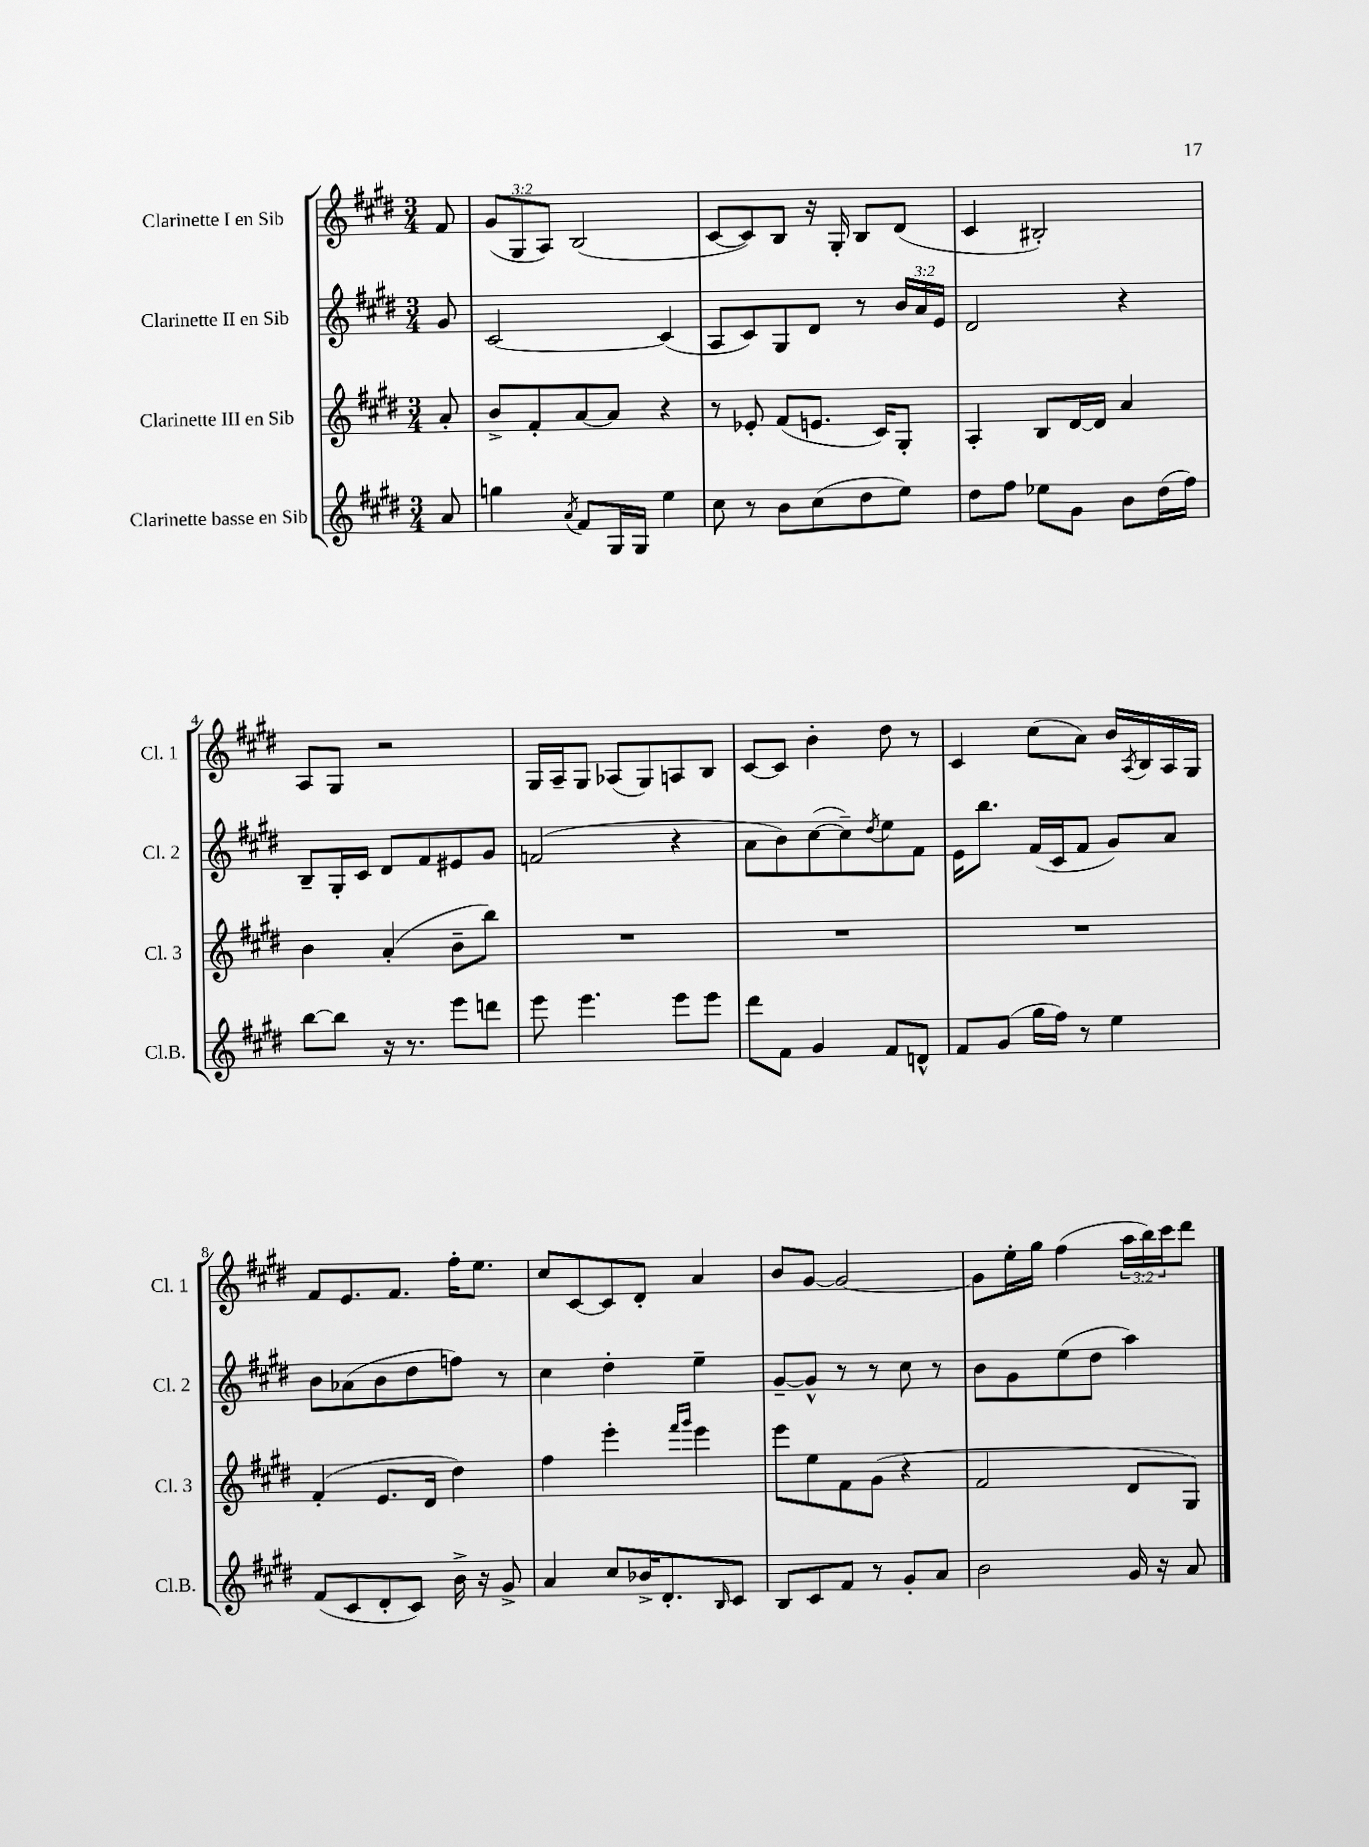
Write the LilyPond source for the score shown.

<<
\new StaffGroup <<
\new Staff = "s0" \with { instrumentName = "Clarinette I en Sib" shortInstrumentName = "Cl. 1" } {
    \clef treble \key e \major \numericTimeSignature \time 3/4 \override Staff.TupletNumber.text = #tuplet-number::calc-fraction-text \partial 8
    fis'8 |
    \tuplet 3/2 { gis'8( gis8 a8) } b2( |
    cis'8~ cis'8) b8 r16 gis16-. b8 dis'8( |
    cis'4 bis2-.) |
    a8 gis8 r2 |
    gis16 a16-- gis8 aes8( gis8) a8 b8 |
    cis'8~ cis'8 b'4-. dis''8 r8 |
    cis'4 cis''8( a'8) b'16 \acciaccatura { a8 } b16 a16 gis16 |
    fis'8 e'8. fis'8. fis''16-. e''8. |
    cis''8 cis'8~ cis'8 dis'8-. a'4 |
    b'8 gis'8~ gis'2~ |
    gis'8 e''16-. gis''16 fis''4( \tuplet 3/2 { a''16 b''16) cis'''16 } dis'''8 \bar "|." |
}
\new Staff = "s1" \with { instrumentName = "Clarinette II en Sib" shortInstrumentName = "Cl. 2" } {
    \clef treble \key e \major \numericTimeSignature \time 3/4 \override Staff.TupletNumber.text = #tuplet-number::calc-fraction-text \partial 8
    gis'8 |
    cis'2~ cis'4( |
    a8 cis'8) gis8 dis'8 r8 \tuplet 3/2 { b'16 a'16 e'16 } |
    dis'2 r4 |
    b8-- gis16-. cis'16 dis'8 fis'8 eis'8 gis'8 |
    f'2( r4 |
    a'8 b'8) cis''8~( cis''8--) \acciaccatura { dis''8 } e''8 fis'8 |
    e'16 b''8. fis'16( cis'16 fis'8 gis'8) a'8 |
    b'8 aes'8( b'8 dis''8 f''8) r8 |
    cis''4 dis''4-. e''4-- |
    gis'8~-- gis'8-^ r8 r8 cis''8 r8 |
    b'8 gis'8 e''8( dis''8 a''4) \bar "|." |
}
\new Staff = "s2" \with { instrumentName = "Clarinette III en Sib" shortInstrumentName = "Cl. 3" } {
    \clef treble \key e \major \numericTimeSignature \time 3/4 \partial 8
    a'8-. |
    b'8-> fis'8-. a'8~ a'8 r4 |
    r8 ees'8-. fis'8( e'8. cis'16) gis8-. |
    a4-. b8 dis'16~ dis'16 a'4 |
    b'4 a'4-.( b'8-- b''8) |
    R2. |
    R2. |
    R2. |
    fis'4-.( e'8. dis'16 dis''4) |
    fis''4 e'''4-. \grace { fis'''16 gis'''16 } e'''4 |
    e'''8 e''8 fis'8 gis'8( r4 |
    fis'2 dis'8 gis8) \bar "|." |
}
\new Staff = "s3" \with { instrumentName = "Clarinette basse en Sib" shortInstrumentName = "Cl.B." } {
    \clef treble \key e \major \numericTimeSignature \time 3/4 \partial 8
    a'8 |
    g''4 \acciaccatura { a'8 } fis'8 gis16 gis16 e''4 |
    cis''8 r8 b'8 cis''8( dis''8 e''8) |
    dis''8 fis''8 ees''8 gis'8 b'8 dis''16( fis''16) |
    b''8~ b''8 r16 r8. e'''8 d'''8 |
    e'''8 e'''4. e'''8 e'''8 |
    dis'''8 fis'8 gis'4 fis'8 d'8-^ |
    fis'8 gis'8( gis''16 fis''16) r8 e''4 |
    fis'8( cis'8 dis'8-. cis'8) b'16-> r16 gis'8-> |
    a'4 cis''8 bes'16-> dis'8.-. \grace { b16 } cis'8 |
    b8 cis'8 fis'8 r8 gis'8-. a'8 |
    b'2 gis'16 r16 a'8 \bar "|." |
}
>>
>>
